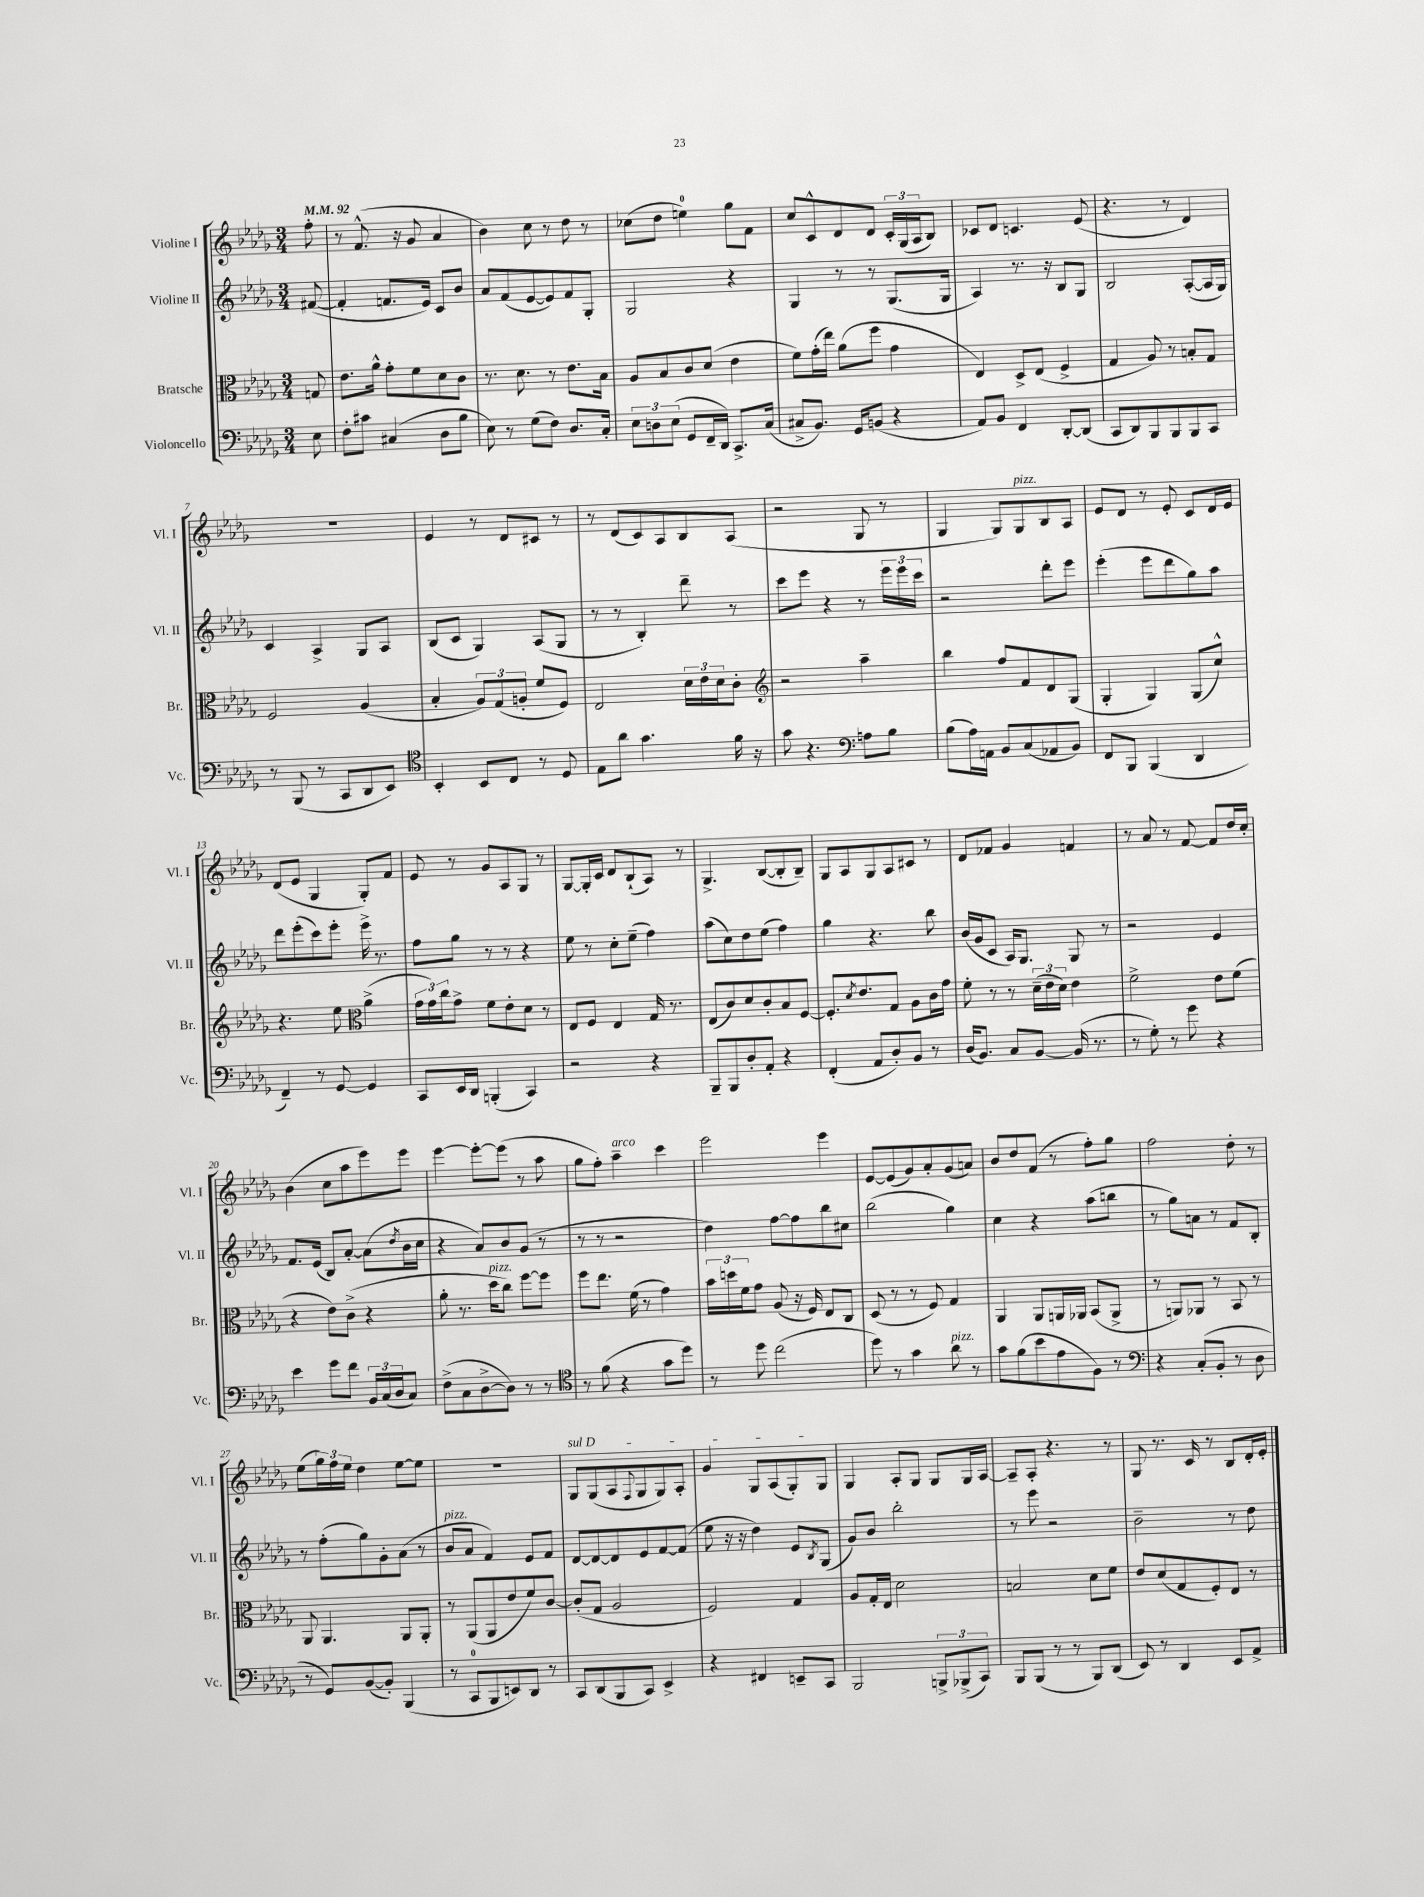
<<
\new StaffGroup <<
\new Staff = "s0" \with { instrumentName = "Violine I" shortInstrumentName = "Vl. I" } {
    \clef treble \key des \major \numericTimeSignature \time 3/4 \partial 8 \tempo 4 = 92
    f''8-. |
    r8 f'8.-^( r16 ges'8 aes'4 |
    bes'4) c''8 r8 des''8 r8 |
    ces''8( des''8 e''4-0) ges''8 f'8 |
    c''8 c'8-^ des'8 des'8 \tuplet 3/2 { c'16-. ges16( aes16 } bes8) |
    ces'8 des'8 c'4. ees'8( |
    r4. r8 des'4) |
    R2. |
    ees'4 r8 des'8 cis'8 r8 |
    r8 des'8( c'8) aes8 bes8 aes8( |
    r2 ges8 r8 |
    ges4 ges8) ges8^\markup { \italic "pizz." } bes8 aes8 |
    ees'8 des'8 r8 ees'8-. c'8 des'16 ees'16 |
    des'8( ees'8 ges4 ges8-.) f'8 |
    ees'8 r8 ges'8 aes8 ges8 r8 |
    ges8~ ges16-. c'16 des'8 bes8-!( aes8) r8 |
    ges4.-> bes8~( bes8-. bes8--) |
    ges8 aes8 ges8 aes8 cis'8 r8 |
    des'8 fes'8 ges'4 f'4 |
    r8 aes'8 r8 f'8~ f'8 des''16 c''16-. |
    bes'4( c''8 aes''8 ees'''8) ees'''8 |
    ees'''4~ ees'''8~-. ees'''8( r8 aes''8 |
    ges''8 f''8-.) aes''4--^\markup { \italic "arco" } c'''4 |
    ees'''2 ees'''4 |
    ees'8~ ees'8( ges'8) aes'8-. ges'8( a'8) |
    bes'8 des''8 f'8( r8 f''8-.) ges''8 |
    f''2 des''8-. r8 |
    ees''8( \tuplet 3/2 { ges''16) f''16 ees''16 } des''4 ees''8~ ees''8 |
    R2. |
    \once \override TextSpanner.bound-details.left.text = \markup { \italic "sul D" } ges8\startTextSpan ges8( aes8 \appoggiatura { f8 } ges8 ges8) aes8-. |
    ges'4 ges8 aes8( ges8-.) ges8\stopTextSpan |
    ges4 aes8-. ges8 ges8 ges16 aes16~ |
    aes8-- aes8-. r4. r8 |
    ges8 r8. c'16 r8 bes8 des'16-. ees'16-. \bar "|." |
}
\new Staff = "s1" \with { instrumentName = "Violine II" shortInstrumentName = "Vl. II" } {
    \clef treble \key des \major \numericTimeSignature \time 3/4 \partial 8
    fis'8~( |
    fis'4-. f'8. ees'16) c'8 bes'8 |
    aes'8 f'8( ees'8~ ees'8) f'8 ges8-. |
    ges2 r4 |
    ges4 r8 r8 ges8.( ges16 |
    aes4) r8. r16 bes8 ges8 |
    bes2 aes8~-.( aes16 ges16) |
    c'4 aes4-> ges8 aes8 |
    bes8( c'8 ges4) aes8( ges8 |
    r8 r8 bes4-.) des'''8-- r8 |
    c'''8 ees'''8 r4 r8 \tuplet 3/2 { ees'''16 ees'''16 c'''16 } |
    r2 des'''8-. ees'''8 |
    ees'''4-.( ees'''8 des'''8 ges''8) aes''8 |
    des'''8 ees'''8-.( c'''8) ees'''8-. ees'''16-> r8. |
    f''8 ges''8 r8 r8 r4 |
    ees''8 r8 c''8-. ees''8--( f''4) |
    aes''8( c''8) des''8 ees''8( f''4) |
    ges''4 r4. bes''8 |
    bes'16( ges'16 c'8 aes16) ges8. ges8 r8 |
    r2 ees'4 |
    f'8. ees'16( bes8) aes'8~-. aes'8( \acciaccatura { des''8 } bes'16 c''16 |
    r4 aes'8) bes'8 ges'8( r8 |
    r8 r8 r2 |
    des''4) f''8~ f''8 bes''8 cis''8 |
    bes''2( ges''4) |
    c''4 r4 aes''8( b''8 |
    r8 ges''8) a'8 r8 f'8 bes8-. |
    r8 f''8-.( ges''8) ges'8-. aes'8( r8 |
    bes'8^\markup { \italic "pizz." } aes'8 f'4) ees'8 f'8 |
    des'8~ des'8~ des'8 ees'8 f'8~ f'8( |
    ees''8 r16 r16 des''4) ees'8 \acciaccatura { bes8 } ges8( |
    ges'8) bes'8 bes''2-. |
    r8 ees'''8 r2 |
    bes'2-- r8 des''8 \bar "|." |
}
\new Staff = "s2" \with { instrumentName = "Bratsche" shortInstrumentName = "Br." } {
    \clef alto \key des \major \numericTimeSignature \time 3/4 \partial 8
    g8 |
    ees'8. aes'16-^ ges'8-. f'8 des'8 c'8 |
    r8. des'8. r8 ees'8. bes16 |
    aes8 bes8 c'8 des'8( ees'4 |
    f'8) ges'16-.( ees''16) aes'8( f''8 ges'4 |
    ees4) des8-> ees8( f4-> |
    ges4 aes8) r8 b8-. ges8 |
    f2 aes4( |
    bes4-. \tuplet 3/2 { aes8) ges8( a8-. } f'8 f8) |
    ees2 \tuplet 3/2 { des'16 ees'16 des'16 } c'8-. |
    \clef treble r2 aes''4-- |
    bes''4 f''8 f'8 des'8 ges8( |
    ges4-. ges4) ges8( c''8-^) |
    r4. ees''8 \clef alto aes'4->( |
    \tuplet 3/2 { ges'16 ges'16) c''16 } ges'8-> f'8 ees'8-. des'8 r8 |
    ees8 f8 ees4 ges16 r8. |
    ees8( c'8) des'8 c'8-. bes8 f8~ |
    f8.-. \acciaccatura { des'8 } ees'8. ges8 aes8 c'16 ges'16 |
    f'8-. r8 r8 \tuplet 3/2 { des'16--( ees'16 des'16) } ees'4 |
    f'2-> ees'8 f'8( |
    r4 ees'8) c'8->( r4 |
    aes'8-. r8. des''16^\markup { \italic "pizz." } c''8) f''8~ f''8 |
    f''8 ees''8. f'16( r8 ges'4) |
    \tuplet 3/2 { bes'16 d''16 f'16 } ges'8 aes8( r16 f16) ees8 c8 |
    des8( r8 r8 f8) ges4 |
    aes,4 aes,8 a,16 aes,16 bes,8( aes,8-> |
    r8 a,8) aes,8 r8 bes,8 r8 |
    aes,8 aes,4. aes,8 aes,8-. |
    r8 aes,8( aes,8 ees'8 f'8) c'8~ |
    c'8-.( ges8 aes2 |
    f2) ges4 |
    aes8 ges16-. ees16 des'2 |
    b2 des'8 f'8 |
    ees'8 des'8( ges8 f8-.) ees8 r8 \bar "|." |
}
\new Staff = "s3" \with { instrumentName = "Violoncello" shortInstrumentName = "Vc." } {
    \clef bass \key des \major \numericTimeSignature \time 3/4 \partial 8
    ees8 |
    f8-. cis'8 cis4( des8 bes8 |
    ees8) r8 ges8( f8) des8. c16-. |
    \tuplet 3/2 { ees8 d8 ees8( } ges,8 f,16-- des,16) c,8.-> c16( |
    cis8-> bes,8.) ges,16 b,8( r4 |
    aes,8) bes,8 f,4 des,8~-. des,8( |
    c,8 des,8) bes,,8 bes,,8 bes,,8 c,8 |
    r8 bes,,8( r8 c,8 des,8 ees,8) |
    \clef tenor bes,4-. bes,8 c8 r8 des8 |
    ees8 aes'8 ges'4. f'16 r16 |
    ges'8 r4. \clef bass a8 bes8 |
    bes8( aes16) a,16 bes,8 c8( aes,8 bes,8) |
    f,8 bes,,8 bes,,4( des,4 |
    f,4--) r8 ges,8~ ges,4 |
    c,8 ees,16 des,16 b,,4-.( c,4) |
    r2 r4 |
    bes,,8-- bes,,8 des8-. aes,8-. r4 |
    f,4-.( aes,8 des8-.) bes,8 r8 |
    des16( bes,8.) c8 bes,8~ bes,16( r8. |
    r8 ges8-.) r8 ges'8 r4 |
    ees'4 ges'8 f'8 \tuplet 3/2 { bes,16 c16( des16 } c8) |
    f8->( c8 des8~-> des8) r8 r8 |
    \clef tenor r8 f'8( r4 ges'8 des''8) |
    r8 des''8 c''2( |
    des''8) r8 ges'4 aes'8^\markup { \italic "pizz." } r8 |
    ges'8 f'8( bes'8 ees'8 f8) r8 |
    \clef bass r4 c8-.( bes,8-. r8 des8 |
    r8 ges,8) bes,8~( bes,8-.) bes,,4( |
    r8 c,8-0 bes,,8 e,8) des,8 r8 |
    c,8 des,8( bes,,8 c,8) ees,4-> |
    r4 fis,4 e,8-- c,8 |
    bes,,2 \tuplet 3/2 { b,,8-> bes,,8->( c,8) } |
    bes,,8 bes,,8( r8 r8 bes,,8) des,8( |
    ees,8) r8 des,4 ees,8 aes,8-> \bar "|." |
}
>>
>>
